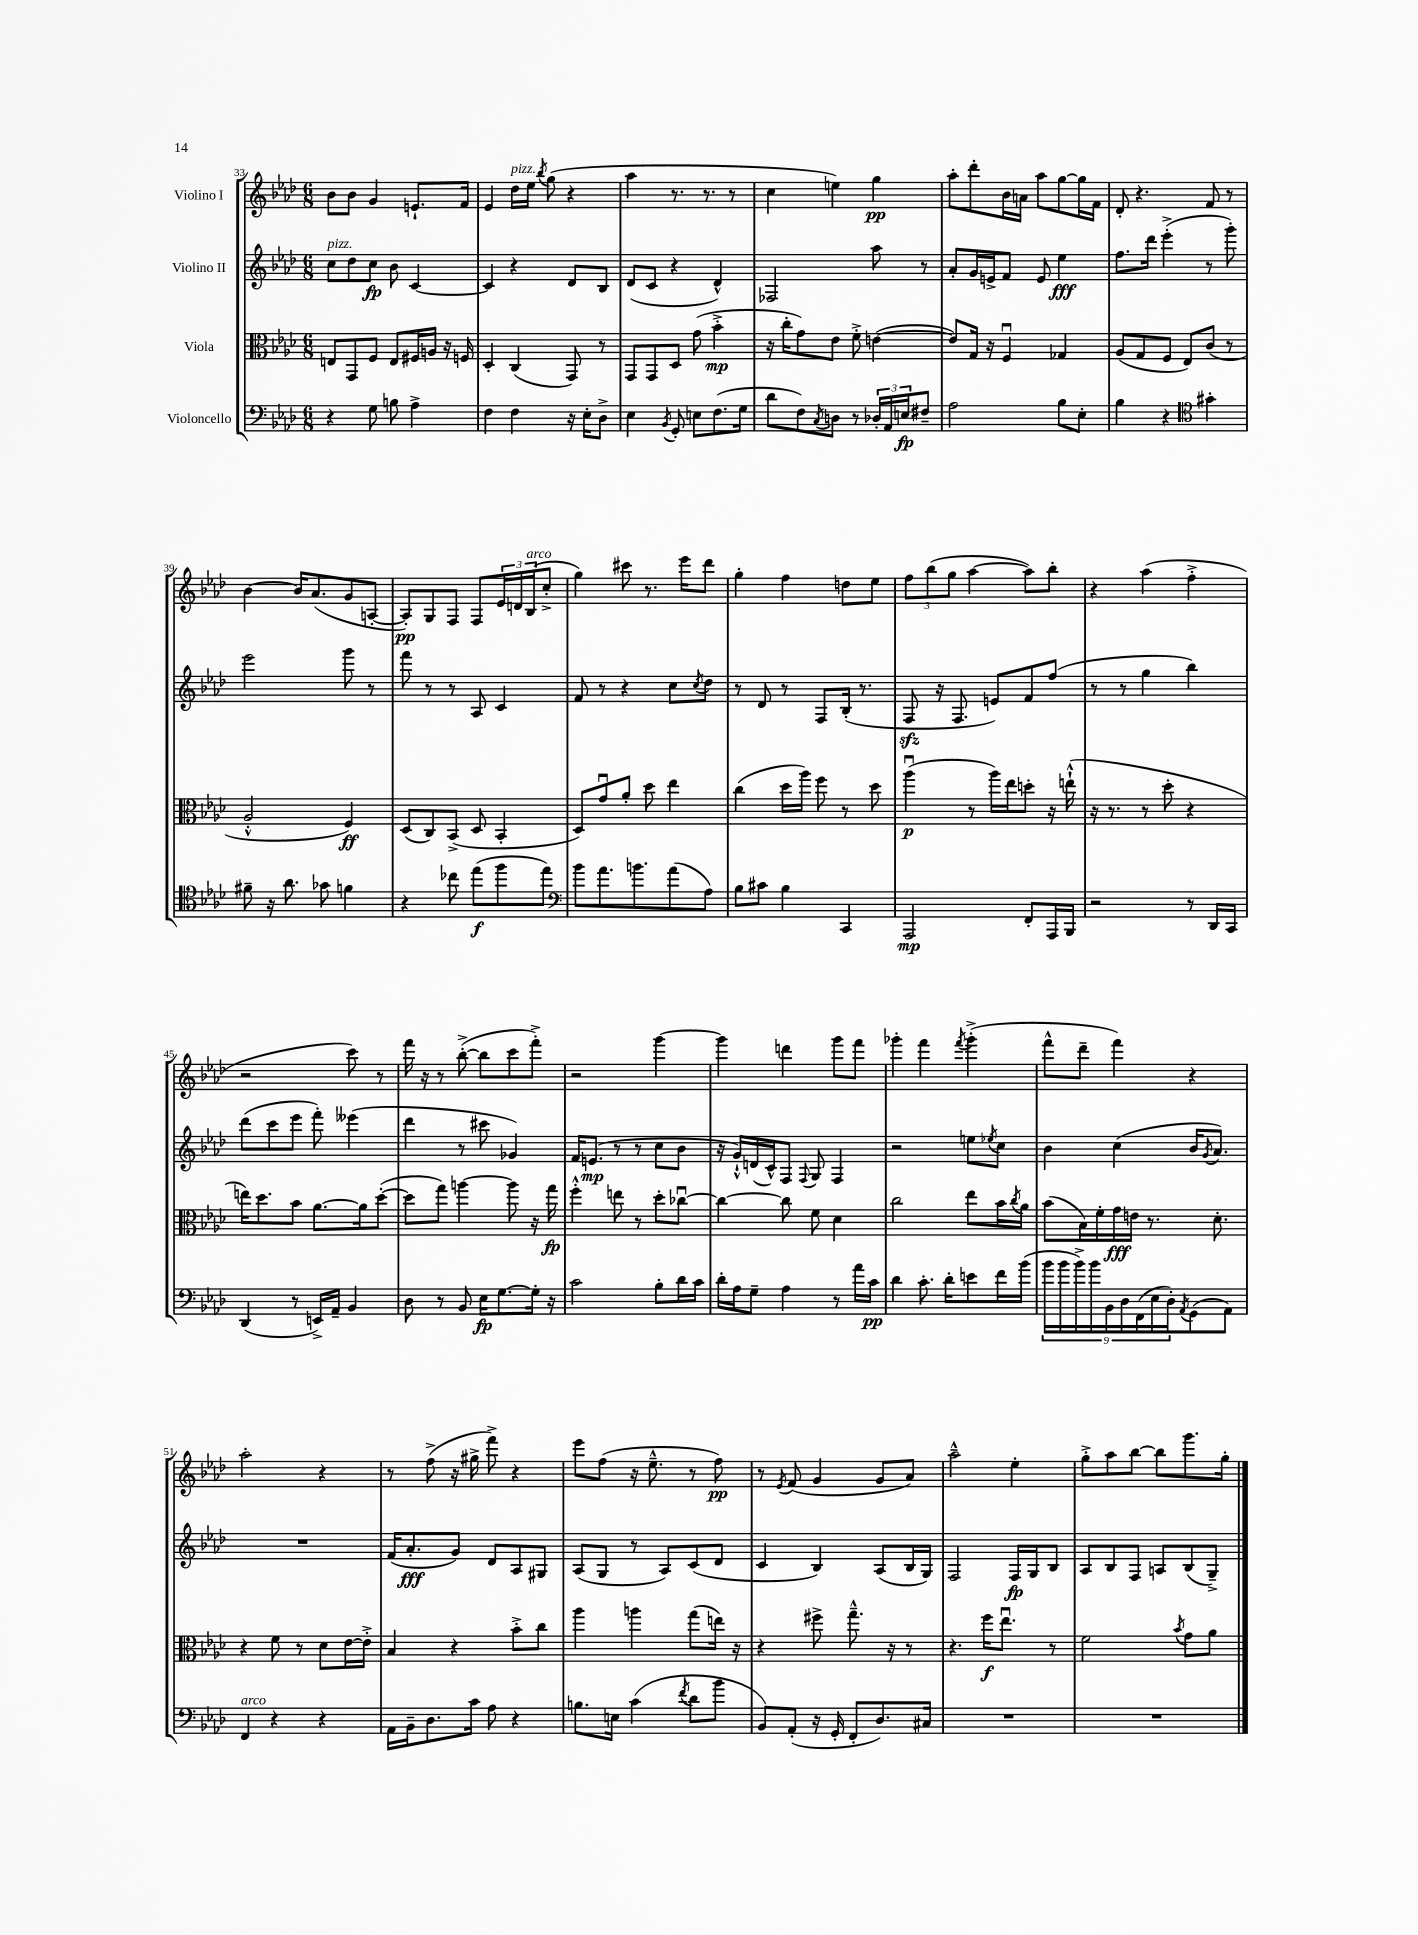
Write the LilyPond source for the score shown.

<<
\new StaffGroup <<
\new Staff = "s0" \with { instrumentName = "Violino I" } {
    \clef treble \key aes \major \numericTimeSignature \time 6/8
    bes'8 bes'8 g'4 e'8.-! f'16 |
    ees'4 des''16^\markup { \italic "pizz." } ees''16 \acciaccatura { bes''8 } g''8( r4 |
    aes''4 r8. r8. r8 |
    c''4 e''4) g''4\pp |
    aes''8-. des'''8-. bes'16 a'16 aes''8 g''8~ g''16 f'16 |
    des'8-. r4. f'8 r8 |
    bes'4~ bes'16 aes'8.( g'8 a8~-. |
    a8-.\pp) g8 f8 f8 \tuplet 3/2 { ees'16 d'16 bes16^\markup { \italic "arco" }( } c''8-.-> |
    g''4) cis'''8 r8. ees'''16 des'''8 |
    g''4-. f''4 d''8 ees''8 |
    \tuplet 3/2 { f''8 bes''8( g''8 } aes''4~ aes''8) bes''8-. |
    r4 aes''4( f''4-.-> |
    r2 c'''8) r8 |
    f'''16 r16 r8 bes''8~-.->( bes''8 c'''8 f'''8-.->) |
    r2 g'''4~ |
    g'''4 d'''4 g'''8 f'''8 |
    ges'''4-. f'''4 \acciaccatura { f'''8 } ges'''4-.->( |
    f'''8-^ des'''8-- f'''4) r4 |
    aes''2-. r4 |
    r8 f''8->( r16 gis''16-> f'''8->) r4 |
    ees'''8 f''8( r16 ees''8.---^ r8 f''8\pp) |
    r8 \acciaccatura { ees'8 } f'8( g'4 g'8 aes'8) |
    aes''2---^ ees''4-. |
    g''8-.-> aes''8 bes''8~ bes''8 g'''8. g''16-. \bar "|." |
}
\new Staff = "s1" \with { instrumentName = "Violino II" } {
    \clef treble \key aes \major \numericTimeSignature \time 6/8
    c''8^\markup { \italic "pizz." } des''8 c''8\fp bes'8 c'4~ |
    c'4 r4 des'8 bes8 |
    des'8( c'8 r4 des'4-^) |
    fes2 aes''8 r8 |
    aes'8-. g'16 e'16-> f'8 e'8 ees''4\fff |
    f''8. des'''16 ees'''4-.->( r8 g'''8-.) |
    ees'''2 g'''8 r8 |
    f'''8 r8 r8 aes8 c'4 |
    f'8 r8 r4 c''8 \acciaccatura { c''8 } des''8 |
    r8 des'8 r8 f8 bes16-.( r8. |
    f8\sfz r16 f8. e'8) f'8 f''8( |
    r8 r8 g''4 bes''4) |
    des'''8( c'''8 ees'''8 f'''8-.) eeses'''4( |
    des'''4 r8 cis'''8 ges'4) |
    f'16 e'8.\mp( r8 r8 c''8 bes'8 |
    r16 g'16-!-^) d'16( c'16-^) f8 \appoggiatura { f8 } g8 f4 |
    r2 e''8 \acciaccatura { ees''8 } c''8 |
    bes'4 c''4( bes'16 \acciaccatura { g'8 } aes'8.) |
    R2. |
    f'16( aes'8.-.\fff g'8) des'8 aes8 gis8 |
    aes8( g8 r8 aes8) c'8( des'8 |
    c'4 bes4) aes8( bes16 g16) |
    f2 f16\fp g16 bes8 |
    aes8 bes8 f8 a8 bes8( g8--->) \bar "|." |
}
\new Staff = "s2" \with { instrumentName = "Viola" } {
    \clef alto \key aes \major \numericTimeSignature \time 6/8
    e8 g,8 f8 e8 fis16 a16 r16 f16 |
    des4-. c4( g,8) r8 |
    g,8 g,8 des8 g'8( bes'4-.->\mp |
    r16 c''16-. g'8) ees'8 f'8-.-> e'4~( |
    e'8) g16 r16 f4\downbow ges4 |
    aes8( g8 f8 ees8) c'8( r8 |
    aes2-.-^ f4\ff) |
    des8( c8) bes,8->( des8 bes,4-. |
    des8) g'8\downbow aes'8-. des''8 ees''4 |
    c''4( des''16 aes''16) f''8 r8 des''8 |
    aes''4\downbow\p( r8 aes''16) ees''16 d''8-. r16 e''16-!-^( |
    r16 r8. r8 des''8-. r4 |
    e''16) des''8. bes'8 aes'8.~ aes'16 des''8~-.( |
    des''8 g''8) a''4~ a''8 r16 g''16\fp |
    f''4-.-^ e''8 r8 des''8-. ces''8~\downbow |
    ces''4~ ces''8 f'8 des'4 |
    c''2 ees''8 bes'16 \acciaccatura { c''8 } aes'16 |
    bes'8( bes16) f'16-. g'16\fff e'16 r8. des'8.-. |
    r4 f'8 r8 des'8 ees'16~ ees'16-.-> |
    bes4 r4 bes'8-.-> c''8 |
    aes''4 a''4 g''8( e''16) r16 |
    r4 fis''8-> g''8.---^ r16 r8 |
    r4. f''16\f ees''8.\downbow r8 |
    f'2 \acciaccatura { bes'8 } g'8 aes'8 \bar "|." |
}
\new Staff = "s3" \with { instrumentName = "Violoncello" } {
    \clef bass \key aes \major \numericTimeSignature \time 6/8
    r4 g8 b8 aes4-> |
    f4 f4 r16 ees16-. des8-> |
    ees4 \acciaccatura { bes,8 } g,8-. e8 f8.( g16 |
    des'8 f8) \acciaccatura { c8 } d8 r8 \tuplet 3/2 { des16-. aes,16 e16\fp } fis8-- |
    aes2 bes8 ees8-. |
    bes4 r4 \clef tenor gis'4-. |
    fis'8-- r16 aes'8. ges'8 f'4 |
    r4 ces''8 ees''8\f( f''8 ees''8) |
    \clef bass bes'8 aes'8. b'8. aes'8( aes8) |
    bes8 cis'8 bes4 c,4 |
    aes,,2\mp f,8-. aes,,16 bes,,16 |
    r2 r8 des,16 c,16 |
    des,4( r8 e,16->) aes,16-- bes,4 |
    des8 r8 bes,8 ees16\fp g8.~ g16-. r16 |
    c'2 bes8-. des'16 c'16 |
    des'16-. aes16 g8-- aes4 r8 aes'16 c'16\pp |
    des'4 c'8.-. des'16-. e'8 f'16 bes'16( |
    \tuplet 9/8 { bes'16 bes'16 bes'16->) bes'16 bes,16 des16 f,16( ees16 des16-.) } \acciaccatura { aes,8 } g,8( aes,8) |
    f,4^\markup { \italic "arco" } r4 r4 |
    aes,16 bes,16-- des8. c'16 aes8 r4 |
    b8. e16 c'4( \acciaccatura { f'8 } des'8 bes'8 |
    bes,8) aes,8-.( r16 g,16-. f,8-. des8.) cis16 |
    R2. |
    R2. \bar "|." |
}
>>
>>
\layout { \context { \Score currentBarNumber = #33 } }
